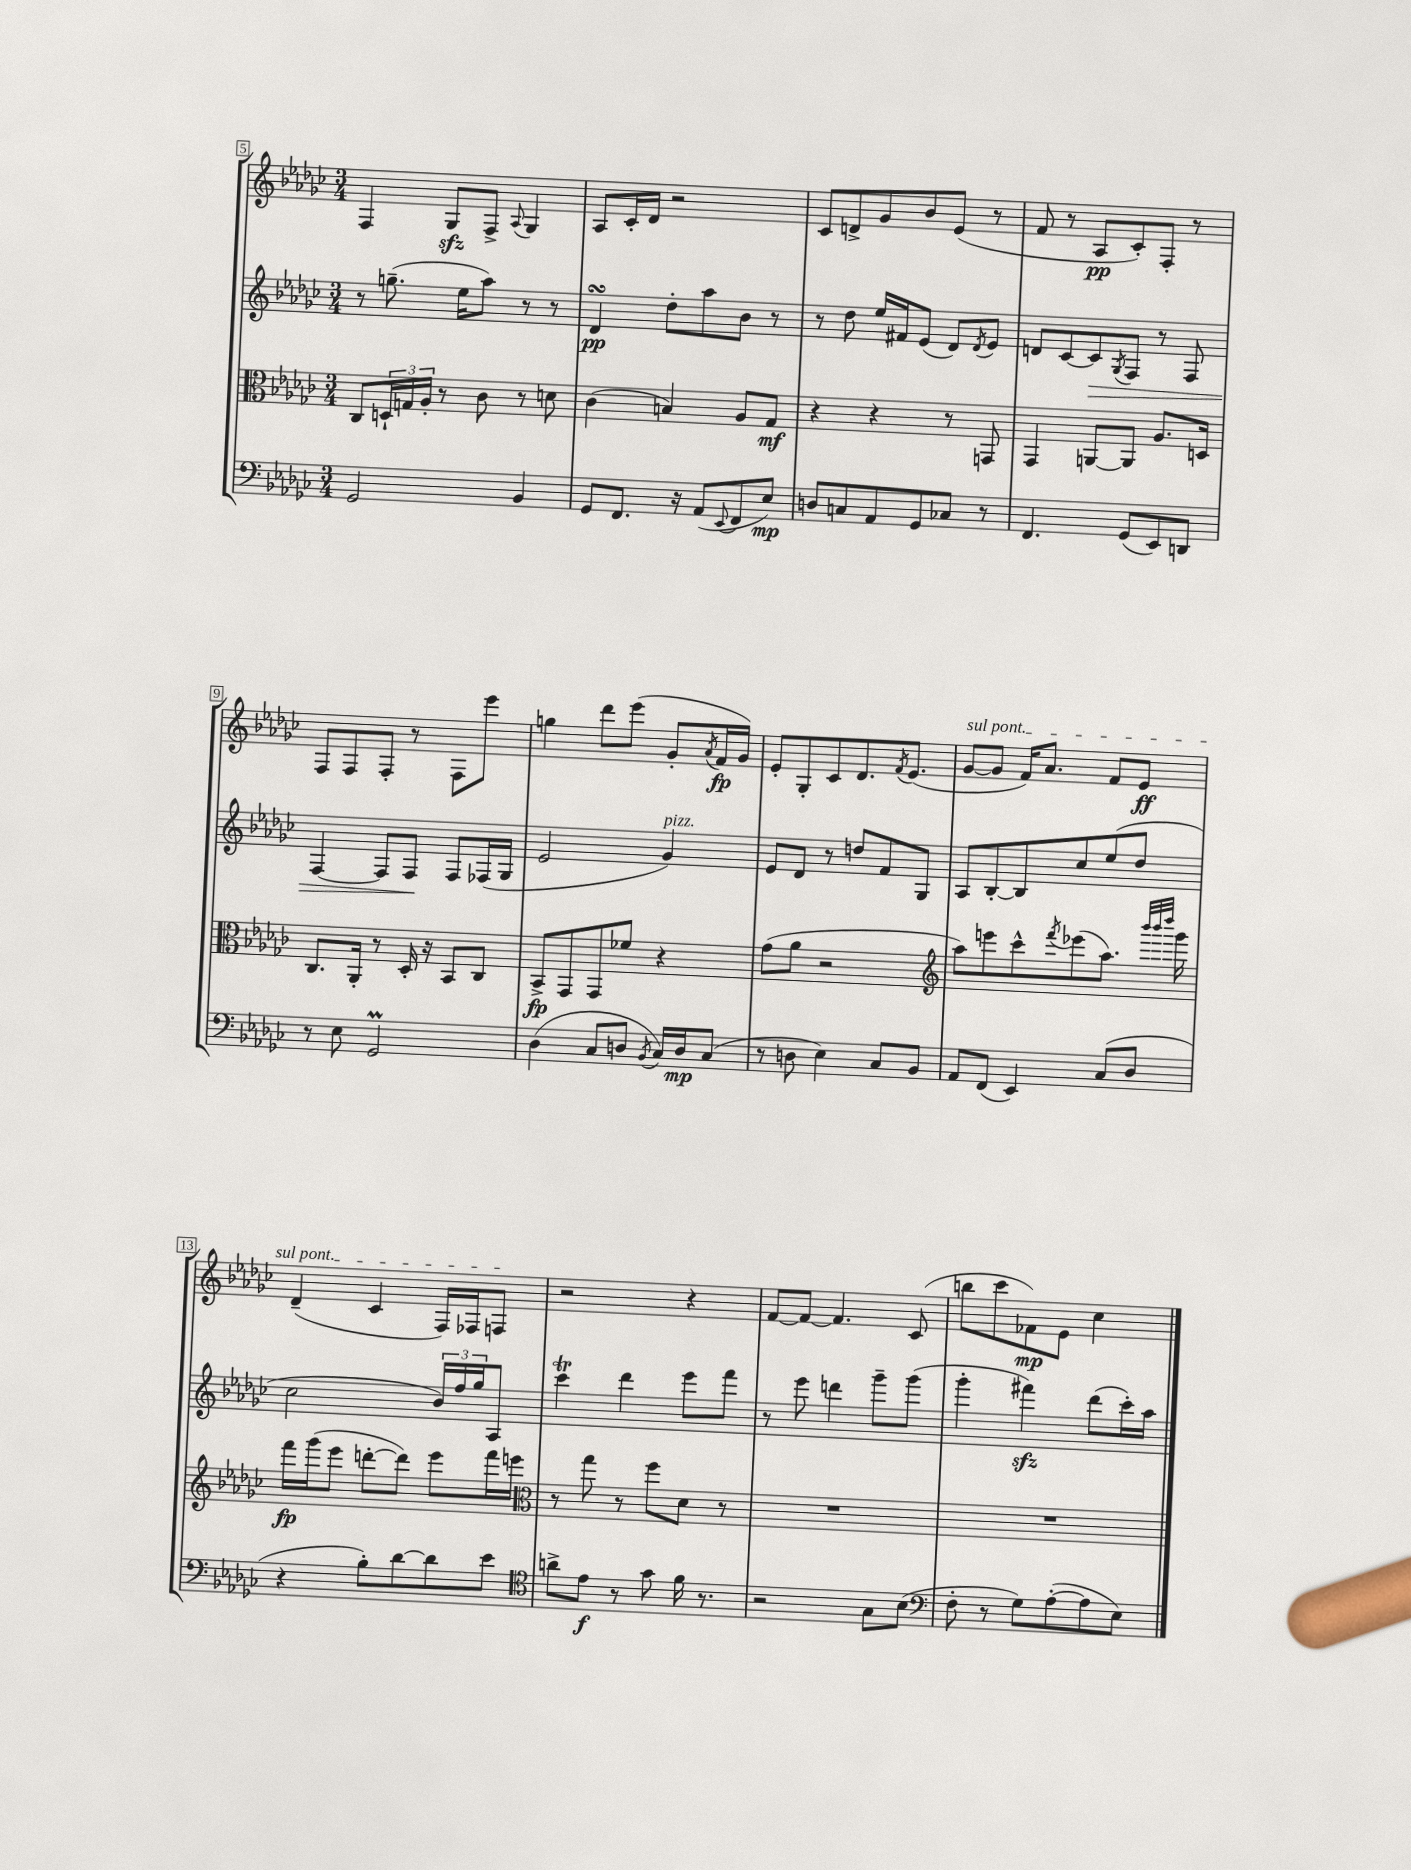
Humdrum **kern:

**kern	**dynam	**kern	**dynam	**kern	**dynam	**kern	**dynam
*part4	*part4	*part3	*part3	*part2	*part2	*part1	*part1
*staff4	*staff4	*staff3	*staff3	*staff2	*staff2	*staff1	*staff1
*clefF4	*	*clefC3	*	*clefG2	*	*clefG2	*
*k[b-e-a-d-g-c-]	*	*k[b-e-a-d-g-c-]	*	*k[b-e-a-d-g-c-]	*	*k[b-e-a-d-g-c-]	*
*M3/4	*	*M3/4	*	*M3/4	*	*M3/4	*
=5	=5	=5	=5	=5	=5	=5	=5
2GG-/	.	8C-/L	.	8r	.	4F/	.
.	.	24Dn`/L	.	(8.ggn~\	.	.	.
.	.	24Gn/	.	.	.	.	.
.	.	24A-'/JJ	.	.	.	.	.
.	.	8r	.	.	.	8G-zz/L	.
.	.	.	.	16ee-\KL	.	.	.
.	.	8c-\	.	8aa-\J)	.	8F^/J	.
.	.	.	.	.	.	8qqA-/	.
4BB-/	.	8r	.	8r	.	4G-/	.
.	.	8dn\	.	8r	.	.	.
=6	=6	=6	=6	=6	=6	=6	=6
8GG-/L	.	(4c-\	.	4d-sSSS/	pp	8A-/L	.
8.FF/J	.	.	.	.	.	16c-'/L	.
.	.	.	.	.	.	16d-/JJ	.
.	.	4Bn/)	.	8dd-'\L	.	2r	.
16r	.	.	.	.	.	.	.
(8AA-/L	.	.	.	8aa-\	.	.	.
8qqEE-/	.	.	.	.	.	.	.
8FF/	.	8A-/L	.	8b-\J	.	.	.
8E-/J)	mp	8G-/J	mf	8r	.	.	.
=7	=7	=7	=7	=7	=7	=7	=7
8Dn/L	.	4r	.	8r	.	8c-/L	.
8Cn/	.	.	.	8dd-\	.	8dn^/	.
8AA-/	.	4r	.	16ee-/LL	.	8g-/	.
.	.	.	.	16f#X/J	.	.	.
8GG-/	.	.	.	(8e-/J	.	8b-/	.
8C-X/J	.	8r	.	8d-/L)	.	(8e-/J	.
.	.	.	.	8qd-/	.	.	.
8r	.	8GGn/	.	8e-/J	.	8r	.
=8	=8	=8	=8	=8	=8	=8	=8
4.FF/	.	4GG-/	.	8dn/L	.	8f/	.
.	.	.	.	[8c-/	.	8r	.
!	!	!	!	!	!LO:HP:b	!	!
.	.	[8AAn/L	.	8c-/]	>	8A-/L	pp
.	.	.	.	8qG-/	.	.	.
(8GG-/L	.	8AA/J]	.	8F/J	.	8c-'/)	.
8EE-/)	.	8.A-/L	.	8r	.	8F'/J	.
8DDn/J	.	.	.	8F/	.	8r	.
.	.	16Dn/Jk	.	.	.	.	.
!!LO:LB:g=z
=9	=9	=9	=9	=9	=9	=9	=9
8r	.	8.C-/L	.	[4F/	.	8F/L	.
8E-\	.	.	.	.	.	8F/	.
.	.	16AA-'/Jk	.	.	.	.	.
2GG-M/	.	8r	.	8F/L]	.	8F'/J	.
.	.	16D-'/	.	8F/J	.	8r	.
.	.	16r	.	.	.	.	.
.	.	8BB-/L	.	8F/L	]	8F\L	.
.	.	8C-/J	.	(16F-X/L	.	8eee-\J	.
.	.	.	.	16G-/JJ	.	.	.
=10	=10	=10	=10	=10	=10	=10	=10
(4D-\	.	8BB-^/L	fp	2e-/	.	4ggn\	.
.	.	8GG-/	.	.	.	.	.
8C-/L	.	8GG-/	.	.	.	8ddd-\L	.
8Dn/J	.	8f-X/J	.	.	.	(8eee-\J	.
8qBB-/	.	.	.	.	.	.	.
!	!	!	!	!LO:TX:a:i:t=pizz.	!	!	!
16C-/LL)	.	4r	.	4g-/)	.	8g-'/L	.
16D/J	mp	.	.	.	.	.	.
.	.	.	.	.	.	8qa-/	.
(8C-/J	.	.	.	.	.	16f/L	fp
.	.	.	.	.	.	16g-/JJ)	.
=11	=11	=11	=11	=11	=11	=11	=11
8r	.	(8g-\L	.	8e-/L	.	8e-'/L	.
8Dn\	.	8a-\J	.	8d-/J	.	8G-'/	.
4E-\)	.	2r	.	8r	.	8c-/	.
.	.	.	.	8ddn/L	.	8.d-/	.
8C-/L	.	.	.	8f/	.	.	.
.	.	.	.	.	.	8qf/	.
.	.	.	.	.	.	(8.e-/J	.
8BB-/J	.	.	.	8G-/J	.	.	.
=12	=12	=12	=12	=12	=12	=12	=12
*	*	*clefG2	*	*	*	*	*
!	!	!	!	!	!	!LO:TX:a:i:t=sul pont.	!
8AA-/L	.	8aa-\L)	.	8A-/L	.	[8g-/L	.
(8FF/J	.	8eeen\	.	[8B-'/	.	8g-/J]	.
4EE-/)	.	8ccc-^^\	.	8B-/]	.	16f/KL)	.
.	.	.	.	.	.	8.a-/J	.
.	.	8qfff/	.	.	.	.	.
.	.	(8eee-X\	.	8cc-/	.	.	.
(8C-/L	.	8.aa-\J)	.	(8ee-/	.	8f/L	.
8D-/J	.	.	.	8dd-/J	.	8e-/J	ff
.	.	32qqbbb-/LLL	.	.	.	.	.
.	.	32qqbbb-/	.	.	.	.	.
.	.	32qqdddd-/JJJ	.	.	.	.	.
.	.	16ggg-\	.	.	.	.	.
!!LO:LB:g=z
=13	=13	=13	=13	=13	=13	=13	=13
4r	.	16fff\LL	fp	2cc-\	.	(4d-~/	.
.	.	(16ggg-\J	.	.	.	.	.
.	.	8eee-\J	.	.	.	.	.
8B-'\L)	.	[8dddn'\L	.	.	.	4c-/	.
[8d-\	.	8ddd\J])	.	.	.	.	.
8d-\]	.	8eee-\L	.	24b-/LL)	.	16F/LL)	.
.	.	.	.	24ff/	.	.	.
.	.	.	.	.	.	16F-X/J	.
.	.	.	.	24gg-/J	.	.	.
8e-\J	.	16fff\L	.	8A-/J	.	8Fn/J	.
.	.	16eeen\JJ	.	.	.	.	.
=14	=14	=14	=14	=14	=14	=14	=14
*clefC4	*	*clefC3	*	*	*	*	*
8an^\L	.	8r	.	4ccc-T\	.	2r	.
8e-\J	f	8gg-\	.	.	.	.	.
8r	.	8r	.	4ddd-\	.	.	.
8g-\	.	8ff\L	.	.	.	.	.
16f\	.	8d-\J	.	8eee-\L	.	4r	.
8.r	.	.	.	.	.	.	.
.	.	8r	.	8fff\J	.	.	.
=15	=15	=15	=15	=15	=15	=15	=15
2r	.	2.r	.	8r	.	[8f/L	.
.	.	.	.	8eee-\	.	8f/J_	.
.	.	.	.	4dddn\	.	4.f/]	.
8G-\L	.	.	.	8ggg-~\L	.	.	.
(8B-\J	.	.	.	(8ggg-\J	.	(8c-/	.
=16	=16	=16	=16	=16	=16	=16	=16
*clefF4	*	*	*	*	*	*	*
8F'\	.	2.r	.	4ggg-'\	.	8bbn\L	.
8r	.	.	.	.	.	8ccc-\	.
8G-\L)	.	.	.	4fff#Xzz\)	.	8f-X\)	mp
([8A-'\	.	.	.	.	.	8e-\J	.
8A-\]	.	.	.	(8ddd-\L	.	4cc-\	.
8E-\J)	.	.	.	16ccc-'\L)	.	.	.
.	.	.	.	16aa-\JJ	.	.	.
==	==	==	==	==	==	==	==
*-	*-	*-	*-	*-	*-	*-	*-
